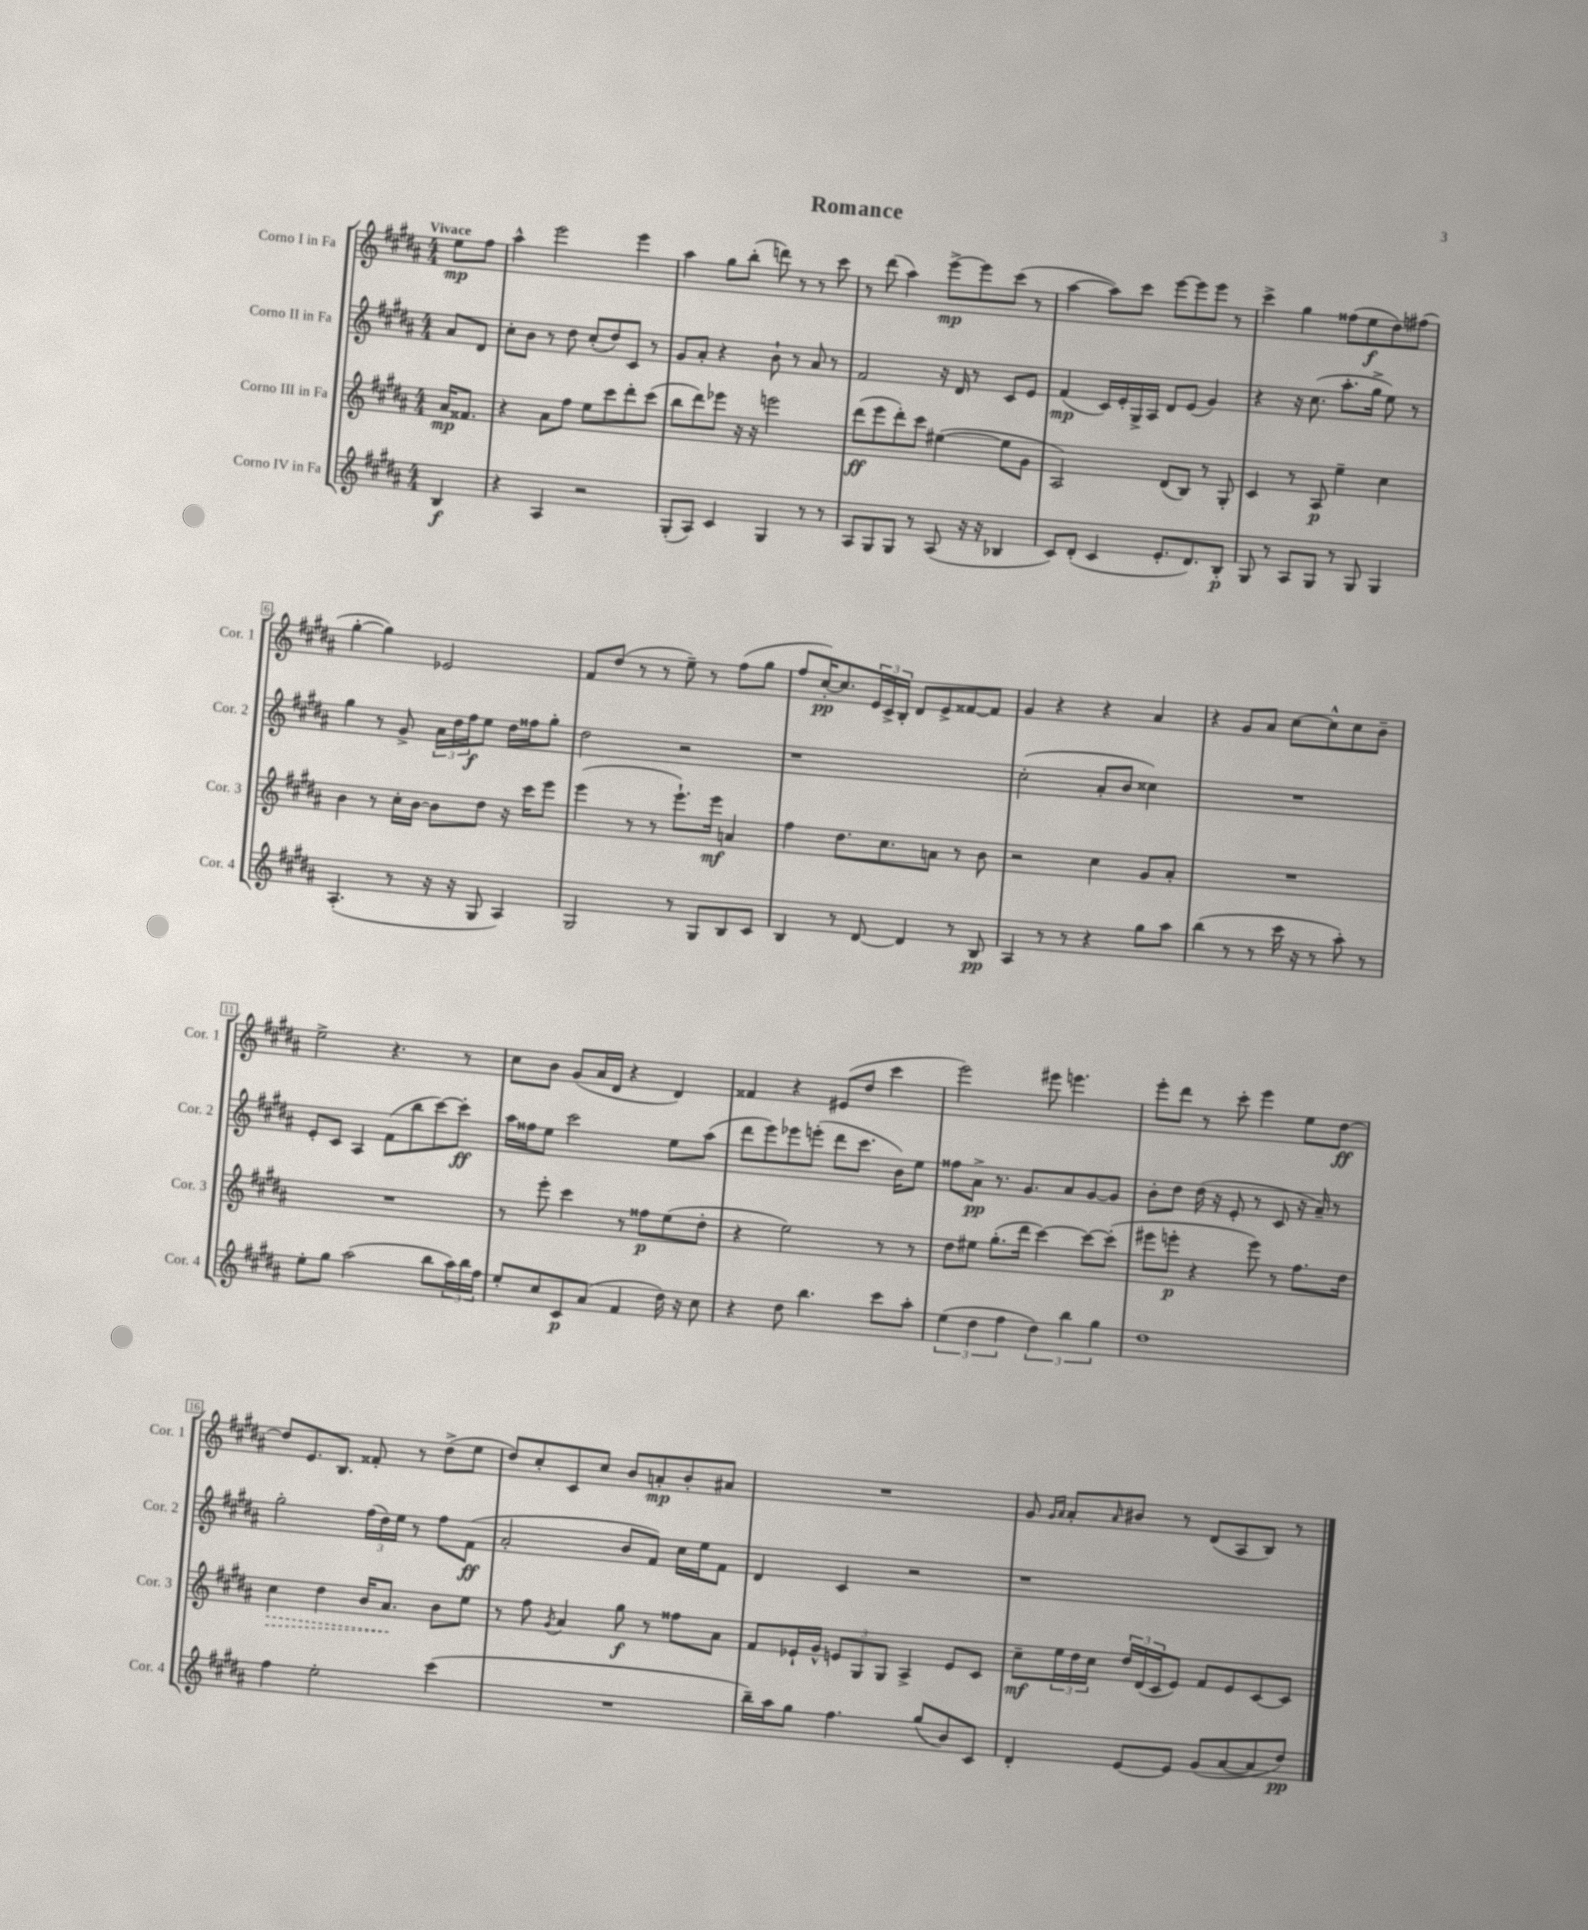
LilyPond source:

\header { title = "Romance" }
<<
\new StaffGroup <<
\new Staff = "s0" \with { instrumentName = "Corno I in Fa" shortInstrumentName = "Cor. 1" } {
    \clef treble \key b \major \numericTimeSignature \time 4/4 \partial 4 \tempo "Vivace"
    e''8\mp fis''8 |
    ais''4-^ e'''2 e'''4 |
    ais''4 gis''8 b''8-.( d'''8) r8 r8 cis'''8 |
    r8 dis'''8( ais''4) e'''8~->\mp e'''8 cis'''8( r8 |
    ais''4~ ais''8) cis'''8 e'''8~ e'''8 e'''8 r8 |
    cis'''4-> gis''4 fisis''8( e''8\f dis''8) fis''8( |
    gis''4~-. gis''4) ees'2 |
    fis'8 dis''8( r8 r8 e''8--) r8 fis''8( gis''8 |
    fis''8 cis''16~-.\pp) cis''8. \tuplet 3/2 { e'16 cis'16-> b16-. } dis'8 e'8-> fisis'8~ fisis'8 |
    gis'4 r4 r4 ais'4 |
    r4 gis'8 ais'8 cis''8~ cis''8-^ cis''8 b'8-- |
    e''2-> r4. r8 |
    cis''8 b'8 gis'8( ais'16 dis'16 r4 dis'4) |
    fisis'4 r4 eis'8( dis''8 cis'''4 |
    e'''2) eis'''8 e'''4. |
    e'''8-. dis'''8 r8 cis'''8-. e'''4 e''8 dis''8~\ff |
    dis''8 e'8. b8. fisis'8-. r8 dis''8->( e''8 |
    dis''8) cis''8-. cis'8 cis''8 b'8 a'8-.\mp b'8-. ais'8 |
    R1 |
    gis'8 \grace { gis'16 ais'16 } ais'8-. \grace { ais'16 } bis'8 r8 dis'8( ais8 b8) r8 \bar "|." |
}
\new Staff = "s1" \with { instrumentName = "Corno II in Fa" shortInstrumentName = "Cor. 2" } {
    \clef treble \key b \major \numericTimeSignature \time 4/4 \partial 4
    ais'8 dis'8 |
    cis''8-. b'8 r8 dis''8 cis''8-.( dis''8) cis'8 r8 |
    gis'8 ais'8-. r4 b'8-! r8 ais'8 r8 |
    fis'2 r16 dis'16 r8 cis'8 e'8 |
    fis'4\mp( cis'16) e'16-. gis16-> ais16 dis'8 e'8( gis'4) |
    r4 r16 cis''8.( ais''8.-. gis''16-> e''8) r8 |
    gis''4 r8 gis'8-> \tuplet 3/2 { ais'16 dis''16 fis''16\f } e''8 dis''16 fisis''16 gis''8-. |
    dis''2 r2 |
    r1 |
    cis''2-.( ais'8-. b'8 cisis''4) |
    R1 |
    e'8-. cis'8 ais4 fis'8( b''8 cis'''8~) cis'''8-.\ff |
    ais''16 fisis''16 e''8 cis'''2 e''8 ais''8( |
    dis'''8 e'''8) ees'''8 e'''8-.( dis'''8 cis'''8. b'16) e''8 |
    fisis''8 ais'8->\pp r8. gis'8. ais'8 gis'8~ gis'8 |
    b'8-. dis''8 dis''16( r16 e'8-. r8 cis'8 r16 ais'16--) r8 |
    gis''2-. \tuplet 3/2 { fis''16( dis''16) e''16 } r8 fis''8 fis'8\ff( |
    ais'2-. b'8 fis'8) cis''16 e''16 fis'8 |
    dis'4 cis'4 r2 |
    r1 \bar "|." |
}
\new Staff = "s2" \with { instrumentName = "Corno III in Fa" shortInstrumentName = "Cor. 3" } {
    \clef treble \key b \major \numericTimeSignature \time 4/4 \partial 4
    ais'16\mp fisis'8. |
    r4 ais'8 fis''8 e''8 cis'''8 dis'''8-. cis'''8( |
    b''8 dis'''8) ees'''8 r16 r16 e'''2 |
    dis'''8\ff( e'''8 dis'''8-.) cis'''8 eis''4~( eis''8 gis'8 |
    ais2) dis'8( b8) r8 gis8-. |
    cis'4 r8 ais8\p e''4-- cis''4 |
    b'4 r8 cis''16-. b'16~ b'8 dis''8 r16 cis'''16 e'''8 |
    e'''4( r8 r8 e'''8.-!) e'''16\mf a'4 |
    fis''4 dis''8. cis''8. a'8 r8 b'8 |
    r2 cis''4 gis'8 ais'8-. |
    R1 |
    R1 |
    r8 e'''8-. cis'''4 r8 fisis''8\p e''8( dis''8-. |
    r4 e''2) r8 r8 |
    dis''8 eis''8 gis''8.-.( dis'''16 cis'''4~) cis'''8~ cis'''8-.( |
    eis'''8 e'''8-.\p r4 e'''8) r8 fis''8. dis''16 |
    \once \override Hairpin.style = #'dashed-line cis''4\> dis''4 b'16 ais'8.\! b'8 e''8 |
    r8 fis''8 \acciaccatura { gis'8 } ais'4 gis''8\f r8 fisis''8 ais'8 |
    fis'8 ees'16-! gis'16-^ \tuplet 3/2 { e'8 gis8 gis8 } ais4-> e'8 cis'8 |
    cis''8--\mf \tuplet 3/2 { e''16 dis''16 cis''16 } \tuplet 3/2 { dis''16 dis'16( cis'16 } e'8) fis'8 e'8 cis'8~ cis'8 \bar "|." |
}
\new Staff = "s3" \with { instrumentName = "Corno IV in Fa" shortInstrumentName = "Cor. 4" } {
    \clef treble \key b \major \numericTimeSignature \time 4/4 \partial 4
    b4\f |
    r4 ais4 r2 |
    gis8-.( ais8) cis'4 gis4 r8 r8 |
    ais8 gis8 gis8 r8 ais8( r16 r16 bes4 |
    cis'8) dis'8-.( cis'4 e'8.-. dis'8.) b8-.\p |
    gis8 r8 ais8 gis8 r8 gis8 gis4 |
    ais4.-.( r8 r16 r16 gis8 ais4) |
    gis2 r8 gis8 b8 cis'8 |
    b4 r8 dis'8~ dis'4 r8 b8\pp |
    ais4 r8 r8 r4 gis''8 ais''8 |
    b''4( r8 r8 cis'''16 r16 r8 ais''8-.) r8 |
    e''8-. gis''8 ais''2( b''8 \tuplet 3/2 { ais''16) b''16 fis''16 } |
    e''8-. cis''8 cis'8\p ais'8( fis'4 dis''16) r16 cis''8 |
    r4 dis''8 b''4. cis'''8 ais''8-. |
    \tuplet 3/2 { e''4( dis''4 fis''4 } \tuplet 3/2 { dis''4) b''4 gis''4 } |
    dis''1 |
    fis''4 e''2-. cis'''4( |
    R1 |
    b''16--) ais''16 gis''8 fis''4. gis''8( b'8) cis'8 |
    dis'4-. e'8~ e'8 gis'8( ais'8~ ais'8 dis''8\pp) \bar "|." |
}
>>
>>
\layout { \context { \Score \override BarNumber.stencil = #(make-stencil-boxer 0.1 0.3 ly:text-interface::print) } }
